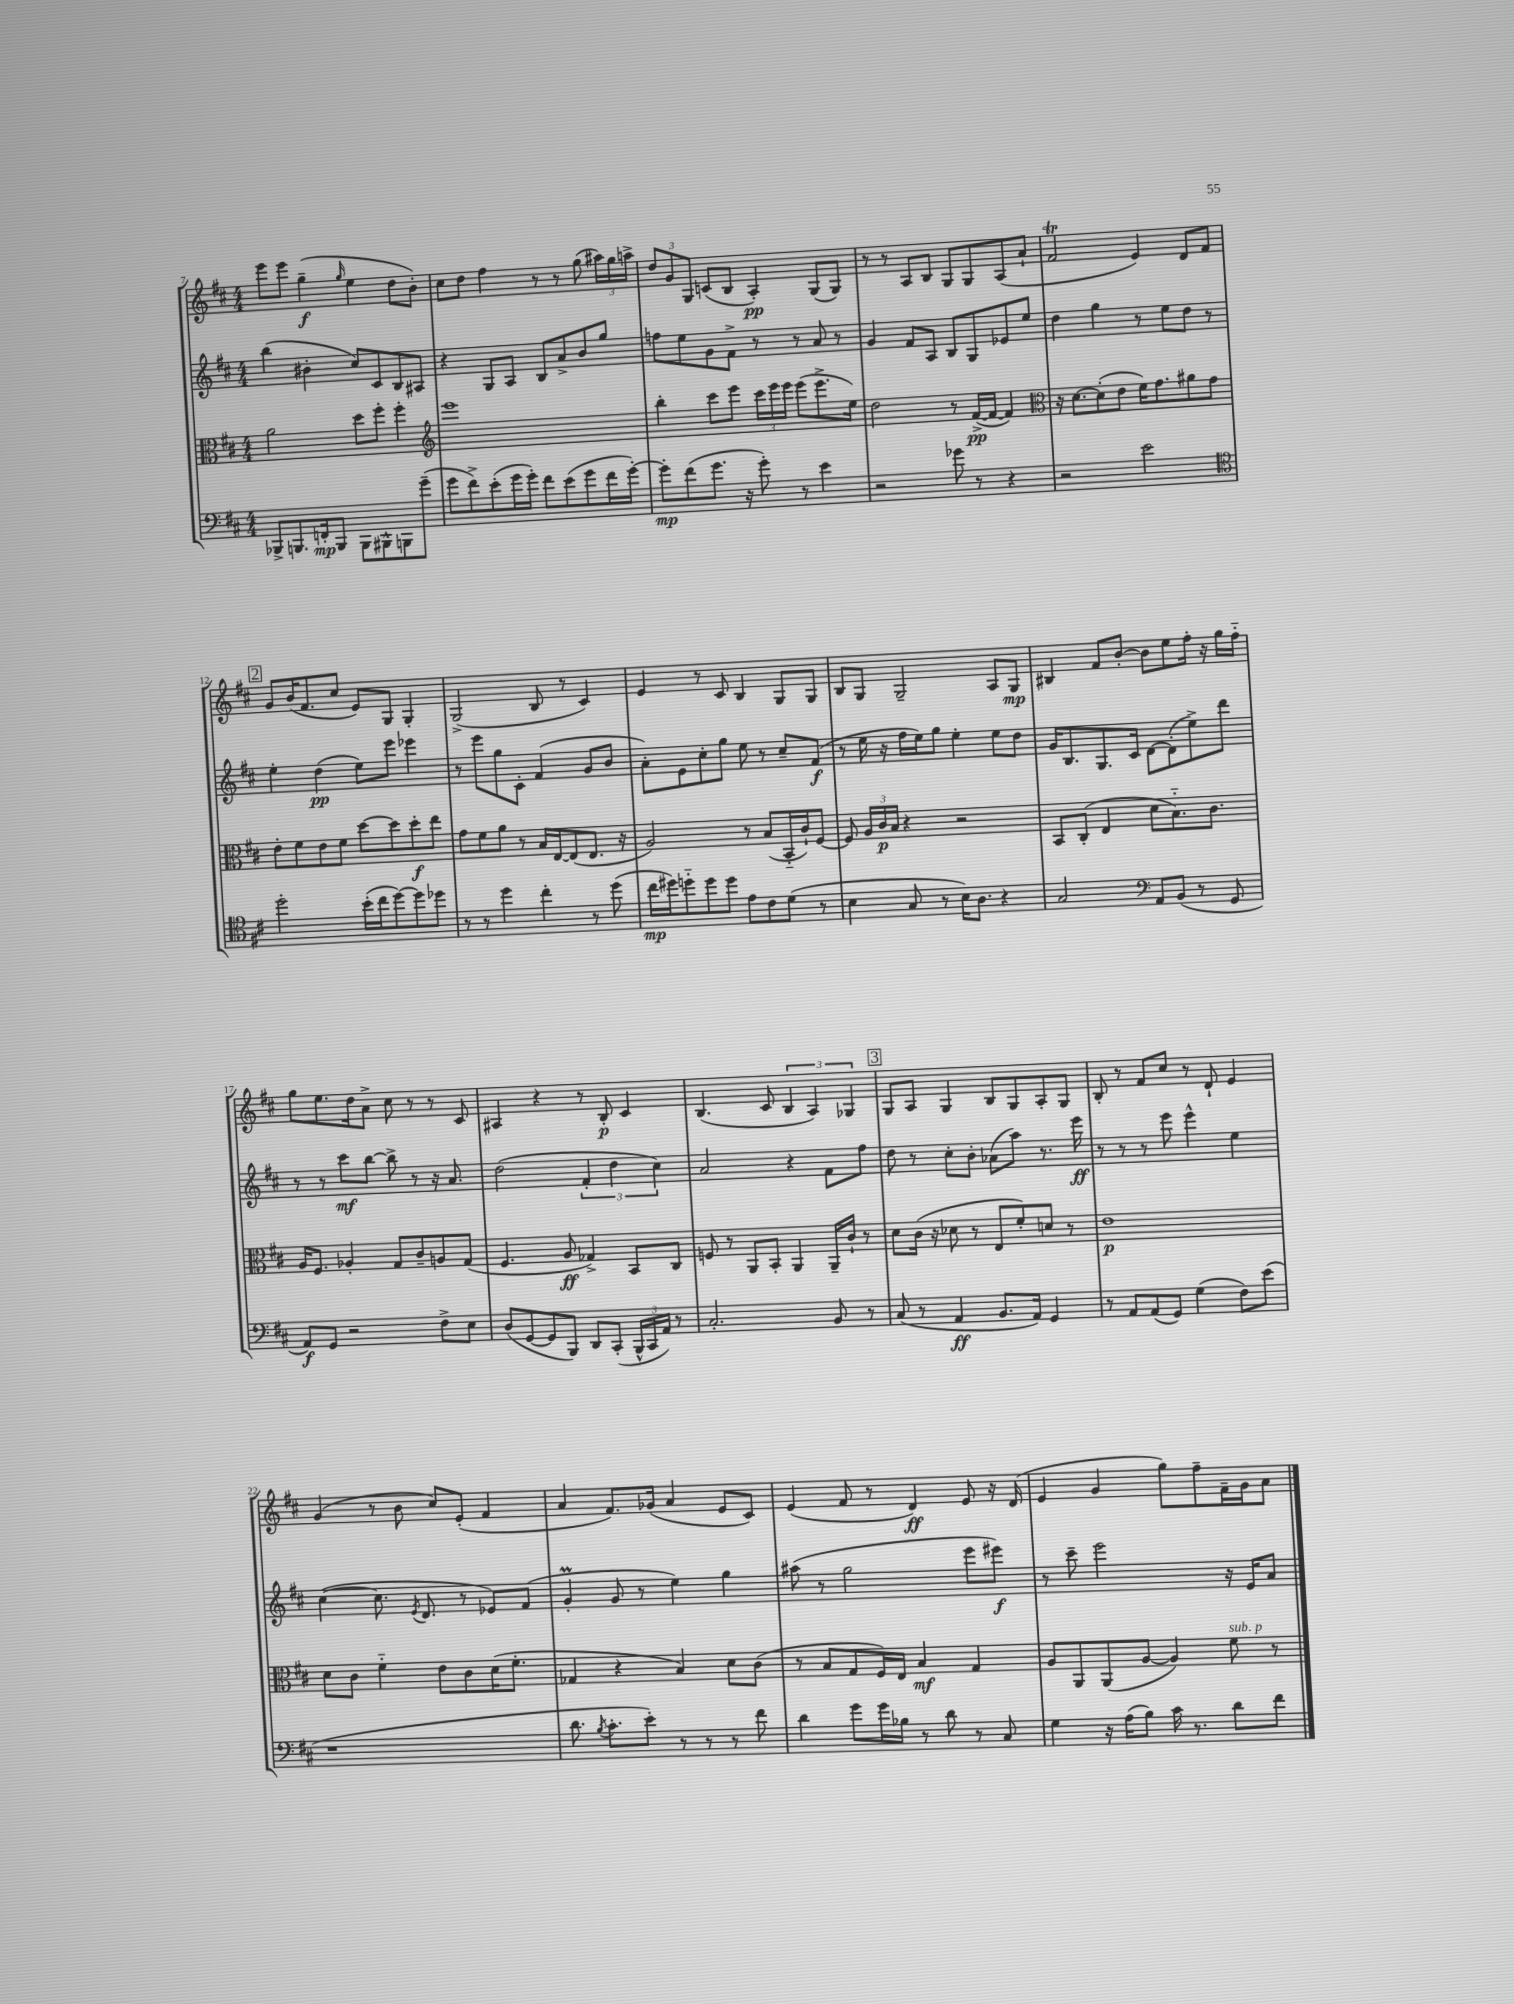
<<
\new StaffGroup <<
\new Staff = "s0" {
    \clef treble \key d \major \numericTimeSignature \time 4/4
    \autoBeamOff e'''8[ e'''8] g''4--\f( \grace { g''16 } e''4 d''8[ b'8]-.) |
    cis''8[ d''8] fis''4 r8 r8 g''8( \tuplet 3/2 { ais''16[) g''16 a''16]-> } |
    \tuplet 3/2 { d''8[ g'8 g8] } c'8[( b8] a4-.\pp) g8[( g8]) |
    r8 r8 a8[ b8] g8[ g8 a8( a'8]-! |
    fis'2\trill e'4) d'8[ fis'8] |
    \mark \markup { \box "2" } g'8[ b'16( fis'8. cis''8] e'8[) g8] g4-. |
    g2->( b8 r8 cis'4) |
    e'4 r8 cis'8 b4 g8[ g8] |
    b8[ g8] g2-- a8[ g8]\mp |
    bis4 fis'8[ b'8]~-. b'8[ e''8 fis''16]-. r16 g''16[ fis''16]-_ |
    g''8[ e''8. d''16 a'8]-> cis''8 r8 r8 cis'8 |
    ais4 r4 r8 b8-.\p cis'4 |
    b4.( cis'8 \tuplet 3/2 { b4 a4) ges4 } |
    \mark \markup { \box "3" } g8[ a8] g4 b8[ g8 a8-. g8] |
    b8-. r8 fis'8[ cis''8] r8 d'8-! e'4 |
    g'4( r8 b'8 cis''8[) e'8]-.( fis'4 |
    a'4 fis'8.[) ges'16]( a'4 e'8[ cis'8]) |
    e'4( fis'8 r8 d'4\ff) e'8 r16 d'16( |
    e'4 g'4 g''8[) fis''8-- fis'16-- g'16 a'8] \bar "|." |
}
\new Staff = "s1" {
    \clef treble \key d \major \numericTimeSignature \time 4/4
    \autoBeamOff b''4( bis'4-. cis''8[) cis'8 b8 ais8] |
    r4 g8[ a8] b8[ a'8-> b'8 g''8] |
    f''8[ e''8 g'8 fis'8]-> r8 r8 a'8 r8 |
    g'4 fis'8[ a8] b8[ g8 ees'8 e''8] |
    d''4 g''4 r8 e''8[ d''8] r8 |
    \mark \markup { \box "2" } e''4-. d''4\pp( e''8[) e'''8] ees'''4 |
    r8 e'''8[ g''8 cis'8]-. fis'4( g'8[ b'8] |
    a'8[-.) e'8 cis''8-. g''8] e''8 r8 cis''8[-- fis'8]\f( |
    r8 e''16 r16 fis''16[ e''16) g''8] e''4-. e''8[ d''8] |
    g'16[ b8. g8. cis'16] d'8[~ d'8-.( e''8->) d'''8] |
    r8 r8 cis'''8[\mf b''8]~ b''8-> r8 r16 a'8. |
    d''2( \tuplet 3/2 { fis'4-. d''4 cis''4) } |
    a'2 r4 fis'8[ fis''8] |
    \mark \markup { \box "3" } d''8 r8 cis''8[-. b'8]-. aes'8[( a''8]) r8. e'''16\ff |
    r8 r8 r8 e'''8 e'''4-^ e''4 |
    cis''4~( cis''8. \acciaccatura { e'8 } d'8. r8 ees'8[) fis'8]( |
    g'4-.\prall g'8 r8 e''4) g''4 |
    ais''8( r8 g''2 e'''8[ eis'''8]\f) |
    r8 cis'''8-- e'''2 r16 e'16[ a'8] \bar "|." |
}
\new Staff = "s2" {
    \clef alto \key d \major \numericTimeSignature \time 4/4
    \autoBeamOff a'2 d''8[ fis''8]-. fis''4-. |
    \clef treble e'''1 |
    b''4-. cis'''8[ e'''8] \tuplet 3/2 { cis'''16[ e'''16 e'''16] } e'''8[( e'''8.-> e''16]) |
    d''2 r8 fis'16[~->\pp( fis'16]~ fis'4) |
    \clef alto r16 d'8.[~ d'8-.( e'8] fis'16[) g'8. ais'8 g'8] |
    \mark \markup { \box "2" } e'8[-. fis'8 e'8 fis'8] d''8[~ d''8 d''8-.\f e''8] |
    g'8[ fis'8 a'8] r8 b16[ e16~ e8( e8.] r16 |
    a2) r8 b8[( b,16-_ cis'16-!) fis8]~ |
    fis8 \tuplet 3/2 { a16[ cis'16\p b16] } r4 r2 |
    b,8[ cis8]-.( e4 d'8[ b8.-_) cis'8.] |
    a16[ fis8.] aes4-. g8[ cis'8-- a8 g8]( |
    fis4. a8\ff ges4->) b,8[ cis8] |
    f8 r8 a,8[ b,8]-. a,4 a,16[-- cis'16]-! r8 |
    \mark \markup { \box "3" } d'8[ cis'16]( r16 des'8 r8 e8[ fis'8-.) d'8] r8 |
    e'1\p |
    d'8[ cis'8] fis'4-_ e'8[ cis'8 d'16( fis'8.]-. |
    ges4 r4 b4) d'8[ cis'8]( |
    r8 b8[ g8 fis16) e16] b4\mf g4 |
    a8[ a,8 a,8( a8]~ a4) fis'8^\markup { \italic "sub. p" } r8 \bar "|." |
}
\new Staff = "s3" {
    \clef bass \key d \major \numericTimeSignature \time 4/4
    \autoBeamOff bes,,8[-> b,,8. f,16-.\mp b,,8] b,,8[ bis,,8-^ b,,8 g'8]--( |
    g'8[ fis'8->) e'8-.( g'16 g'16]-.) fis'8[ e'8( g'8 fis'16 g'16]~-.) |
    g'8[-.\mp fis'8( g'8.] r16 g'8-.) r8 e'4 |
    r2 ges'8 r8 r4 |
    r2 e'2 |
    \mark \markup { \box "2" } \clef tenor d''2-. b'16[-.( cis''16 d''8~) d''8 des''8] |
    r8 r8 d''4 cis''4-. r8 d''8( |
    cis''16[\mp dis''16) d''8-_ d''8 d''8] e'8[ cis'8 d'8]( r8 |
    b4 g8 r8 b16[) a8.] r4 |
    g2 \clef bass a,8[ b,8]( r8 g,8 |
    a,8[\f) g,8] r2 fis8[-> e8] |
    d8[( g,8~ g,8 b,,8]) d,8[ cis,8]-.( \tuplet 3/2 { b,,16[-^ cis,16 a,16]) } r8 |
    cis2.-. b,8 r8 |
    \mark \markup { \box "3" } cis8( r8 a,4\ff b,8.[ a,16]) g,4 |
    r8 a,8[ a,8( g,8]) g4( fis8[) e'8]( |
    r1 |
    d'8. \acciaccatura { b8 } cis'8.[-. e'8]-.) r8 r8 r8 fis'8 |
    d'4 g'8[ g'16 bes16] r8 d'8 r8 cis8 |
    g4 r16 a16[( b8]) cis'16 r8. d'8[ fis'8] \bar "|." |
}
>>
>>
\layout { \context { \Score currentBarNumber = #7 } }
